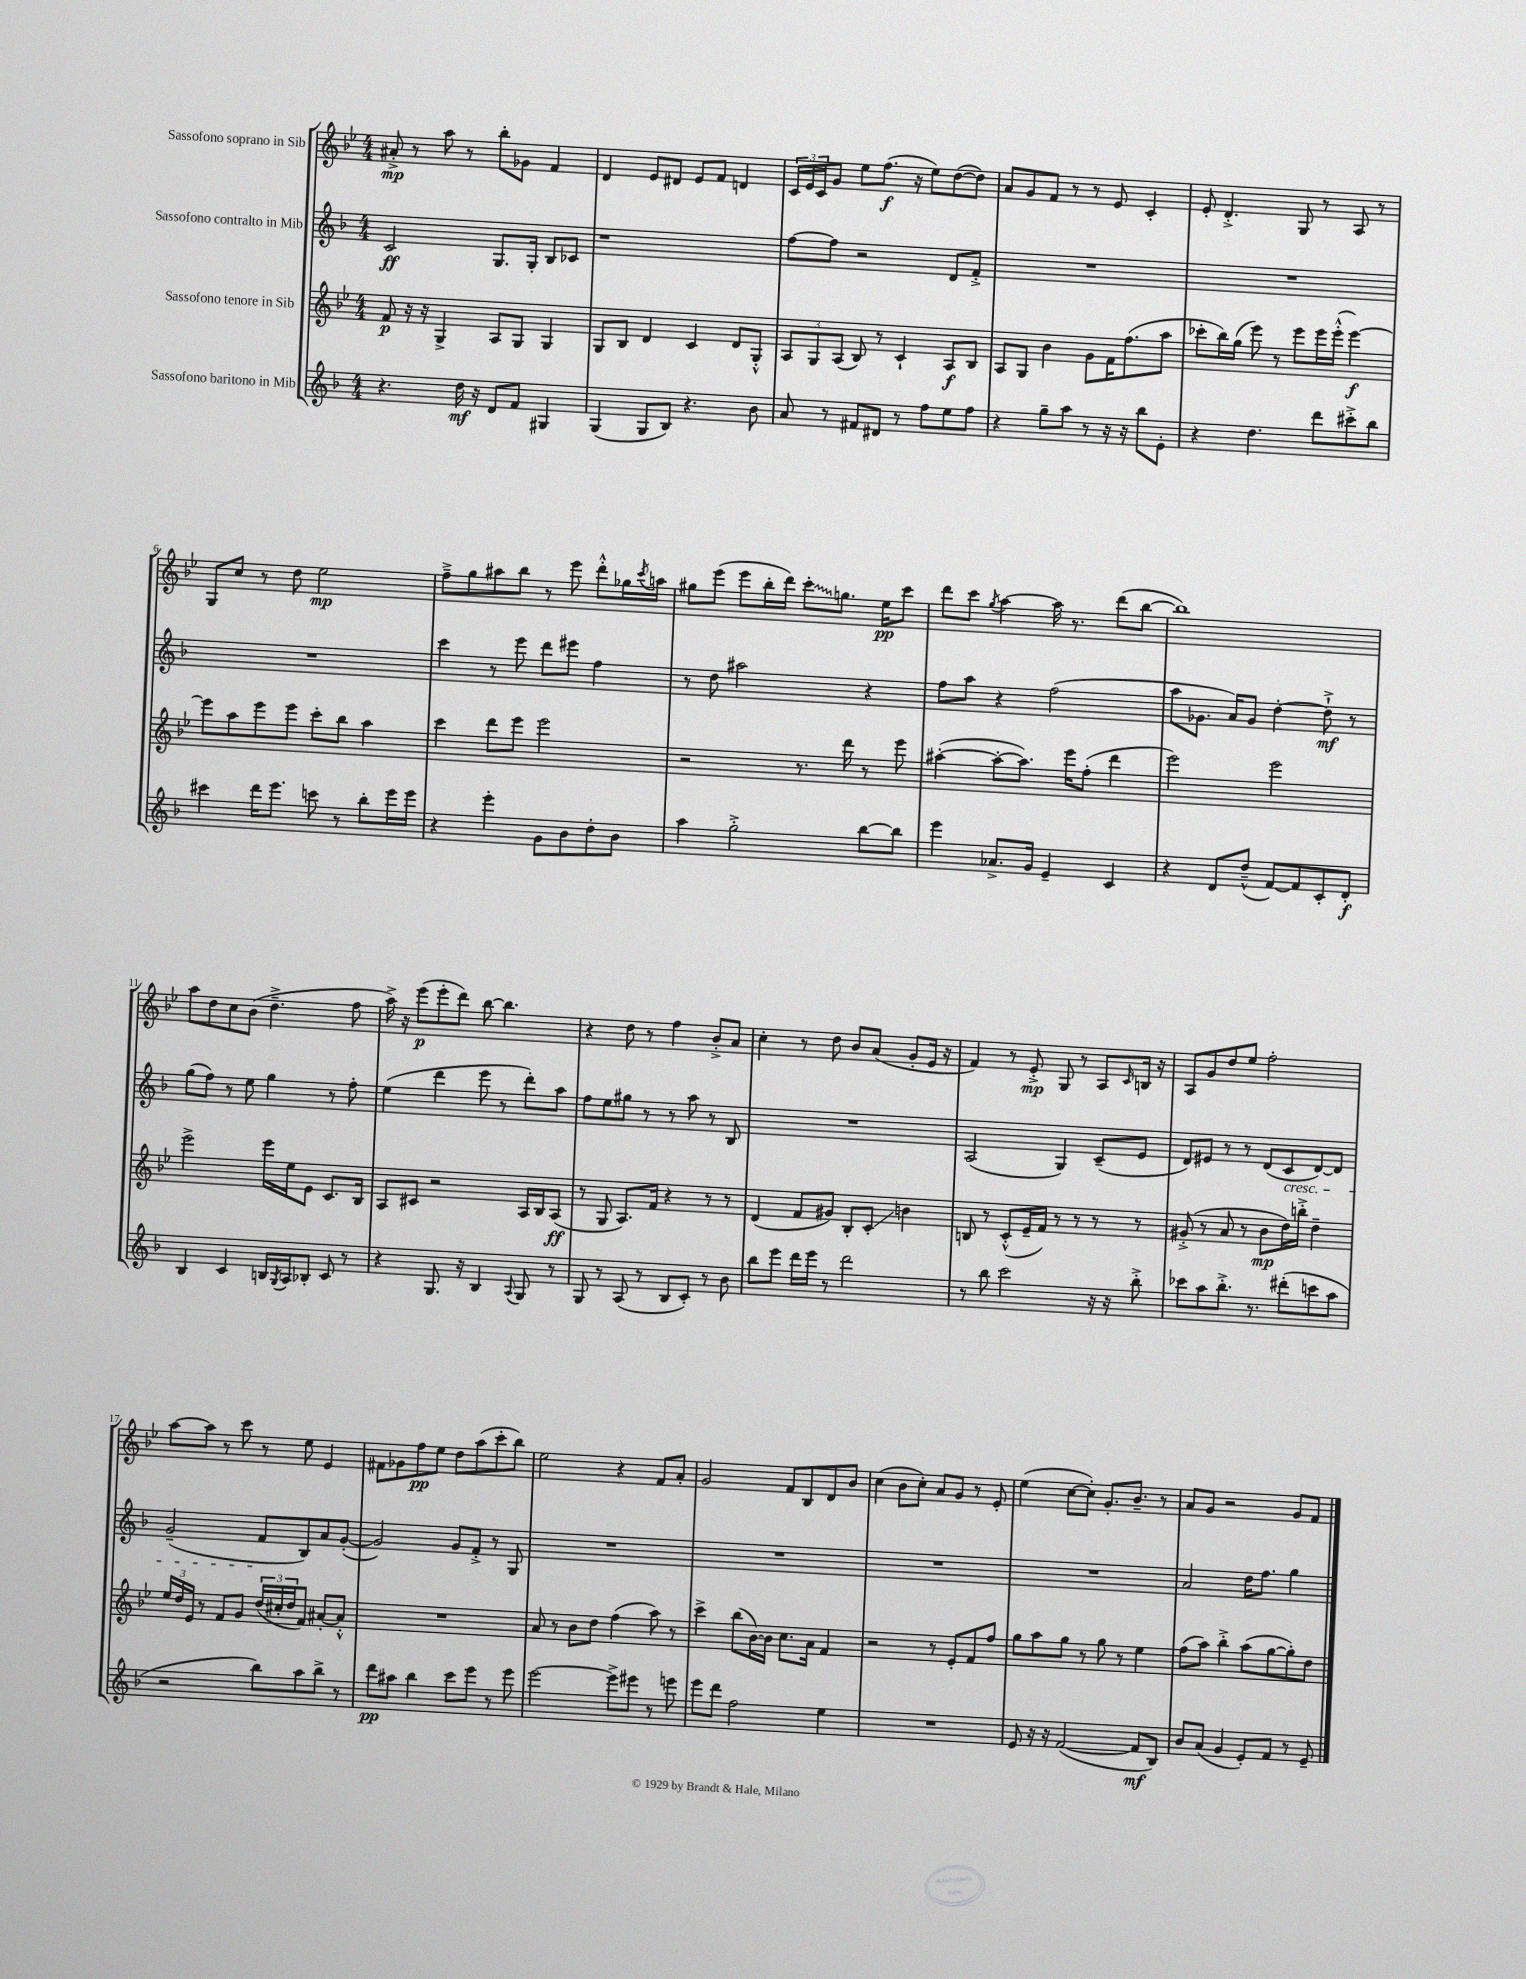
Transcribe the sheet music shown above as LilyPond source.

<<
\new StaffGroup <<
\new Staff = "s0" \with { instrumentName = "Sassofono soprano in Sib" } {
    \clef treble \key bes \major \numericTimeSignature \time 4/4
    ais'8-.->\mp r8 a''8 r8 bes''8-. ges'8 f'4 |
    d'4 ees'8 dis'8 ees'8 f'8 d'4 |
    \tuplet 3/2 { c'16 ees'16 c'16 } g'8 ees''8 f''8.\f( r16 ees''8) d''8~( d''8) |
    a'8 g'8 f'8 r8 r8 ees'8 c'4-. |
    ees'8-. d'4.-.-> g8 r8 a8 r8 |
    g8 c''8 r8 d''8 ees''2\mp |
    f''8---> g''8 ais''8 bes''8 r8 ees'''8 d'''8-.-^ ges''16 \acciaccatura { c'''8 } a''16 |
    gis''8 ees'''8( ees'''8 bes''16-. d'''16) \once \override Glissando.style = #'zigzag c'''8-.\glissando g''8. ees''16\pp c'''8 |
    d'''8 c'''8 \acciaccatura { g''8 } a''4~ a''16 r8. d'''8( bes''8~ |
    bes''1) |
    a''8 d''8 c''8 bes'8( d''4.---> f''8 |
    a''16->) r16 ees'''8\p( ees'''8-. d'''8) bes''8~ bes''4. |
    r4 d''8 r8 f''4 bes'8-.-> a'8 |
    c''4-. r8 d''8 bes'8 a'8( g'8-. ees'16 r16 |
    f'4) r8 ees'8-.->\mp g8 r8 a8 \grace { c'16 } b16 r16 |
    a8 g'8 d''8 ees''8 f''2-. |
    a''8~ a''8 r8 c'''8 r8 ees''8 ees'4 |
    fis'8 ges'8 f''8\pp ees''8 d''8 a''8( c'''8-. bes''8) |
    ees''2 r4 f'8 a'8-. |
    g'2 f'8 bes8 d'8 bes'8 |
    c''4( bes'8 c''8-.) a'8 g'8 r8 ees'8-. |
    ees''4( c''8~ c''8-.) g'8.-. bes'8.-- r8 |
    a'8 g'8 r2 g'8 f'8 \bar "|." |
}
\new Staff = "s1" \with { instrumentName = "Sassofono contralto in Mib" } {
    \clef treble \key f \major \numericTimeSignature \time 4/4
    c'2\ff g8. g16-. bes8 ces'8 |
    r1 |
    f''8~ f''8 r2 d'8 f'8-.-> |
    R1 |
    R1 |
    R1 |
    c'''4 r8 e'''8 d'''8 eis'''8 f''4 |
    r8 d''8 ais''2 r4 |
    f''8 a''8 r4 f''2( |
    a''8 ges'8. a'16) ges'8 d''4~-. d''8-!->\mf r8 |
    g''8( f''8) r8 e''8 g''4 r8 f''8-. |
    e''4( d'''4 e'''8 r8 d'''8-.) a''8 |
    f''8 e''8 gis''8 r8 r8 a''8 r8 bes8 |
    R1 |
    a2( g4) c'8--( e'8 |
    d'8) eis'8 r8 r8 d'8( c'8\cresc d'8~) d'8 |
    g'2--( f'8\! bes8) a'8 g'8~-.( |
    g'2) g'8 f'8-.-> r8 g8 |
    R1 |
    R1 |
    R1 |
    R1 |
    a'2 d''16 f''8. g''4 \bar "|." |
}
\new Staff = "s2" \with { instrumentName = "Sassofono tenore in Sib" } {
    \clef treble \key bes \major \numericTimeSignature \time 4/4
    f'8\p r16 r16 g4-> a8 g8 g4 |
    g8 bes8 d'4 c'4 d'8 g8-.-^ |
    \tuplet 3/2 { a8 g8 a8( } bes8) r8 c'4-! a8\f bes8 |
    a8 g8 bes'4 g'8 f'16 f''8.( a''8 |
    ces'''8-. bes''16) g''16( ees'''8) r8 ees'''8 ees'''16 ees'''16-.-^( ees'''4~\f) |
    ees'''8 a''8 ees'''8 ees'''8 c'''8-. bes''8 a''4 |
    c'''4 d'''8 ees'''8 ees'''2 |
    r2 r8. d'''16 r8 ees'''8 |
    ais''4~-.( ais''8~-. ais''8.) ees'''16 f''8-.( d'''4 |
    ees'''2) ees'''2 |
    ees'''2-> ees'''16 ees''16 ees'8 c'8. bes16 |
    a8 cis'8 r2 a16 bes16 a8\ff( |
    r8 g8 a8.) f'16 r4 r8 r8 |
    d'4( f'8 gis'8) bes8-. c'8-.\glissando b'4 |
    b8 r8 c'8-.-^( ees'16-- f'16) r8 r8 r8 r8 |
    gis'8-.->( r8 a'8 r8 bes'8\mp d''16) b''16-.-> d''4-- |
    \tuplet 3/2 { ees''16 d''16 ees'16 } r8 f'8 g'8 \tuplet 3/2 { d''16( cis''16-. d''16 } f'8) ais'8~-. ais'8-.-^ |
    R1 |
    a'8 r8 bes'8 d''8 f''4( a''8) r8 |
    c'''4-> bes''8( bes'16~) bes'16 c''8. a'16 f'4 |
    r2 r8 ees'8-. f'8 f''8 |
    g''8 a''8 g''8 r8 g''8 r8 ees''4 |
    f''8( a''8) bes''4-.-> a''8( g''8~ g''8-.) d''8 \bar "|." |
}
\new Staff = "s3" \with { instrumentName = "Sassofono baritono in Mib" } {
    \clef treble \key f \major \numericTimeSignature \time 4/4
    r4. d''16\mf r16 d'8 f'8 gis4 |
    g4( g8 bes8) r4. bes'8 |
    a'8 r8 fis'8 dis'8 r8 f''8 e''8 f''8 |
    r4 g''8-- a''8 r8 r16 r16 bes''8 e'8-. |
    r4 d''4. d'''8 cis'''8-.-> bes''8 |
    cis'''4 d'''16 e'''8. c'''8 r8 bes''8-. e'''16 e'''16 |
    r4 e'''4-. g'8 bes'8 d''8-. bes'8 |
    a''4 g''2-.-> bes''8~ bes''8 |
    e'''4 aes'8.-> g'16 e'4-- c'4 |
    r4 d'8 d''8---^( f'8~) f'8 c'8-. d'8-.\f |
    bes4 c'4 b16 \acciaccatura { g8 } a16 bes8-. c'8 r8 |
    r4 g8. r16 bes4 \appoggiatura { a8 } g8 r8 |
    g8 r8 a8( r8 bes8 c'8-.) r8 bes'8 |
    bes''8 e'''8 d'''16 e'''16 r8 d'''2 |
    r8 bes''8 c'''2 r16 r16 bes''8-.-> |
    ces'''8 a''8 bes''8.-.-> r8. dis'''8-.( c'''8 a''8 |
    r2 bes''8) a''8 bes''8-> r8 |
    d'''8\pp ais''8 bes''4 c'''8 e'''8 r8 e'''8 |
    e'''2~ e'''8-> eis'''8 r8 e'''8 |
    e'''8 d'''8 f''2 e''4 |
    R1 |
    e'8 r16 r16 f'2~( f'8\mf bes8) |
    bes'8 a'8( g'4 e'8-.) f'8 r8 e'8-- \bar "|." |
}
>>
>>
